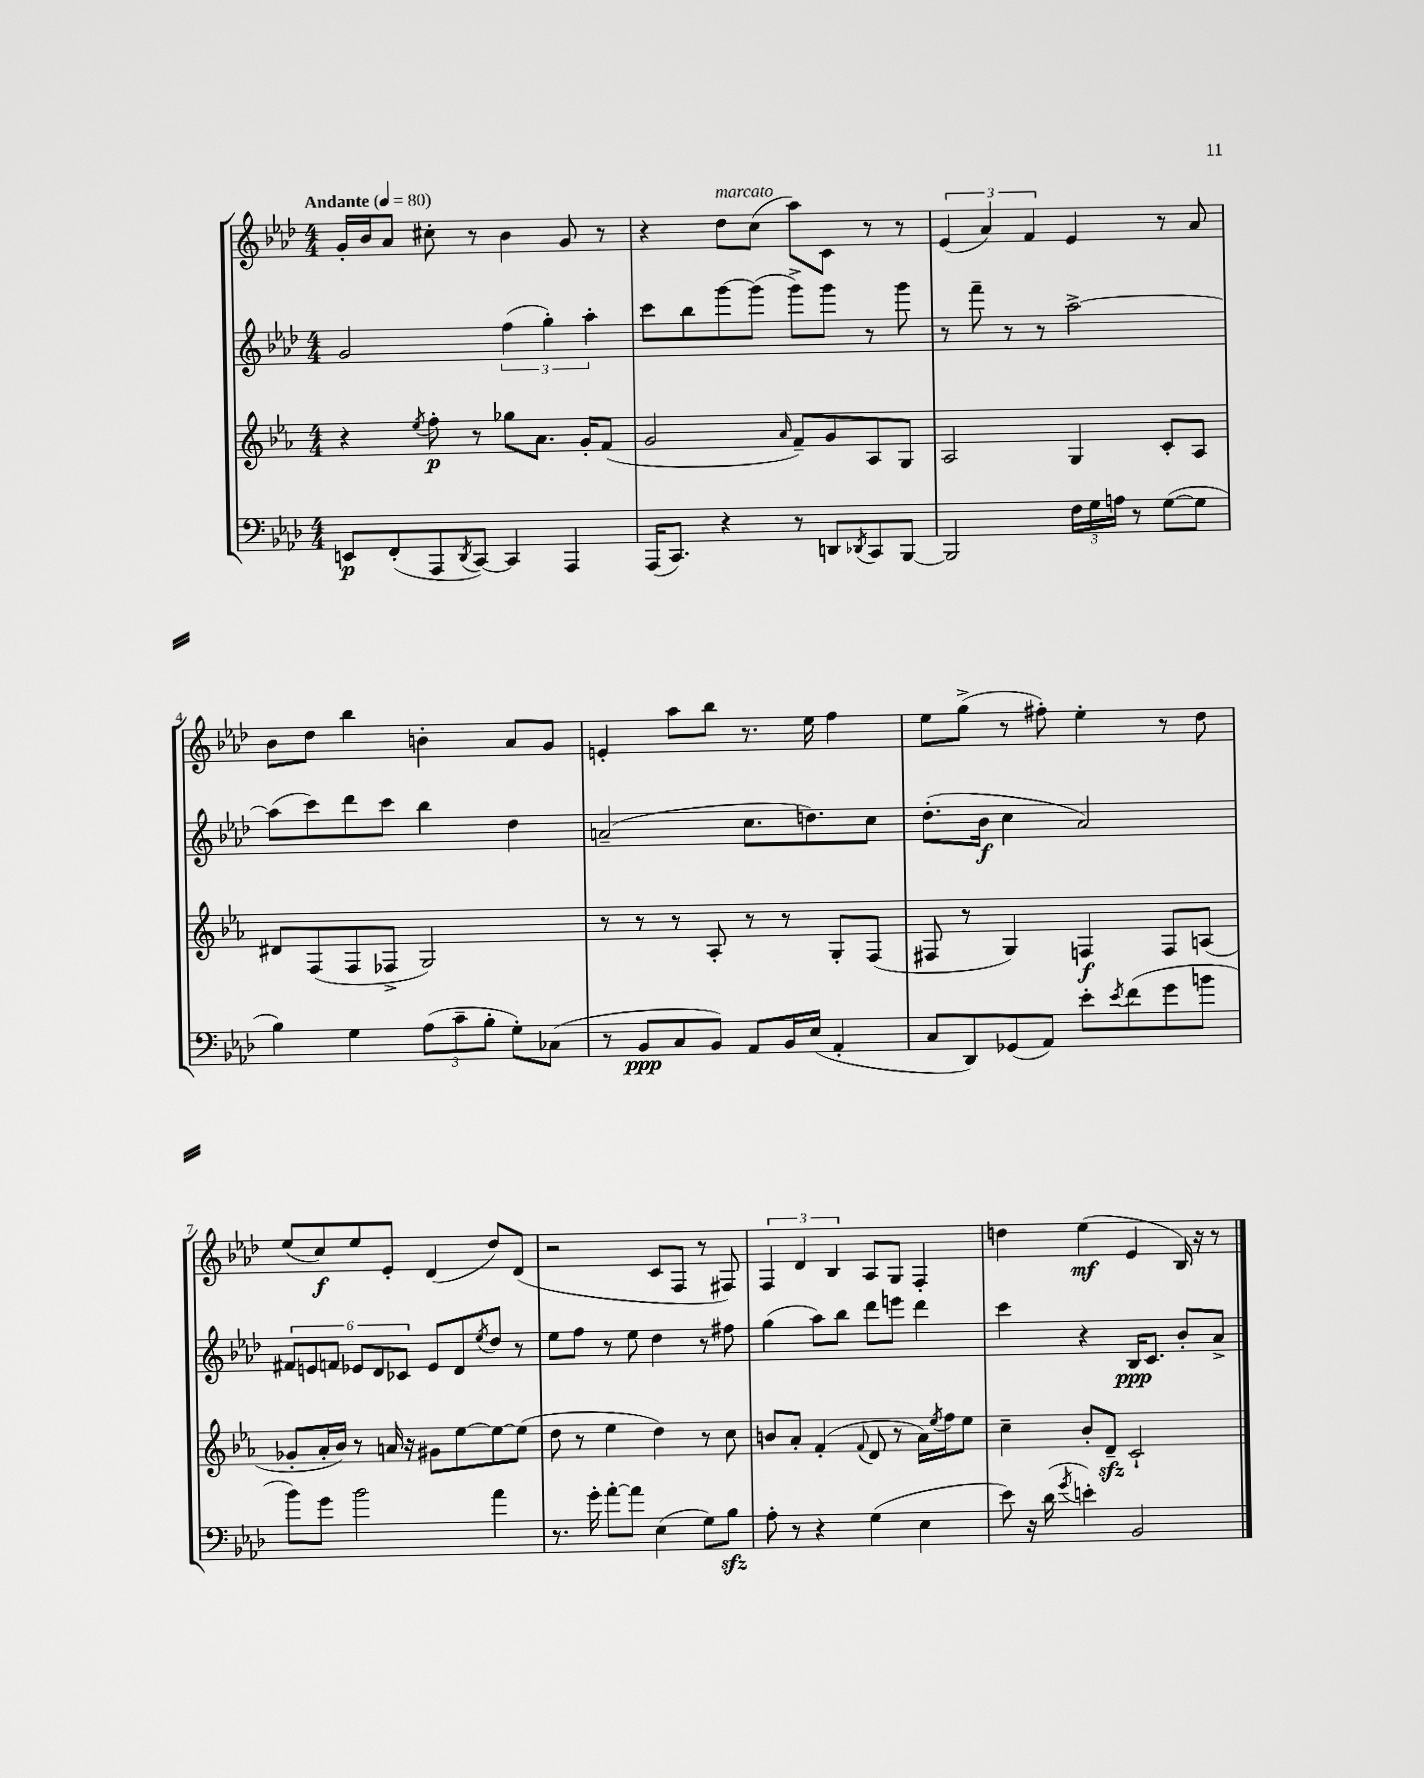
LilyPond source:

<<
\new StaffGroup <<
\new Staff = "s0" {
    \clef treble \key aes \major \numericTimeSignature \time 4/4 \tempo "Andante" 4 = 80
    g'16-. bes'16 aes'8 cis''8-. r8 bes'4 g'8 r8 |
    r4 des''8^\markup { \italic "marcato" } c''8( aes''8) c'8 r8 r8 |
    \tuplet 3/2 { ees'4( aes'4) f'4 } ees'4 r8 aes'8 |
    bes'8 des''8 bes''4 b'4-. aes'8 g'8 |
    e'4-. aes''8 bes''8 r8. ees''16 f''4 |
    ees''8 g''8->( r8 fis''8-.) ees''4-. r8 des''8 |
    ees''8( c''8\f) ees''8 ees'8-. des'4( des''8) des'8( |
    r2 c'8 f8 r8 fis8) |
    \tuplet 3/2 { f4 des'4 bes4 } aes8 g8 f4-. |
    d''4 ees''4\mf( ees'4 bes16) r16 r8 \bar "|." |
}
\new Staff = "s1" {
    \clef treble \key aes \major \numericTimeSignature \time 4/4
    g'2 \tuplet 3/2 { f''4( g''4-.) aes''4-. } |
    c'''8 bes''8 g'''8~ g'''8( g'''8->) g'''8 r8 g'''8 |
    r8 f'''8-- r8 r8 aes''2~-> |
    aes''8( c'''8) des'''8 c'''8 bes''4 des''4 |
    a'2--( c''8. d''8.) c''8 |
    des''8.-.( bes'16\f c''4 aes'2) |
    \tuplet 6/4 { fis'8 e'8 f'8 ees'8 des'8 ces'8 } ees'8 des'8 \acciaccatura { ees''8 } des''8 r8 |
    ees''8 f''8 r8 ees''8 des''4 r8 fis''8 |
    g''4( aes''8) bes''8 des'''8 e'''8 des'''4 |
    c'''4 r4 bes16\ppp c'8. bes'8-. aes'8-> \bar "|." |
}
\new Staff = "s2" {
    \clef treble \key ees \major \numericTimeSignature \time 4/4
    r4 \acciaccatura { ees''8 } f''8-.\p r8 ges''8 aes'8. g'16-. f'8( |
    g'2 \grace { aes'16 } f'8--) g'8 aes8 g8 |
    aes2 g4 c'8-. aes8 |
    dis'8 f8( f8 fes8-> g2) |
    r8 r8 r8 aes8-. r8 r8 g8-. f8( |
    fis8 r8 g4) f4\f f8 a8( |
    ges'8-. aes'16-. bes'16) r8 a'16 r16 gis'8 ees''8~ ees''8~ ees''8( |
    d''8 r8 ees''4 d''4) r8 c''8 |
    b'8 aes'8-. f'4-.( \appoggiatura { f'8 } d'8 r8 aes'16) \acciaccatura { ees''8 } f''16 ees''8 |
    c''4-- bes'8-. d'8--\sfz c'2-! \bar "|." |
}
\new Staff = "s3" {
    \clef bass \key aes \major \numericTimeSignature \time 4/4
    e,8\p f,8-.( aes,,8 \acciaccatura { des,8 } c,8~) c,4 aes,,4 |
    aes,,16( c,8.) r4 r8 d,8 \acciaccatura { des,8 } c,8 bes,,8~ |
    bes,,2 \tuplet 3/2 { f16 g16 a16 } r8 g8~( g8 |
    bes4) g4 \tuplet 3/2 { aes8( c'8-- bes8-. } g8-.) ces8( |
    r8 bes,8\ppp c8 bes,8) aes,8 bes,16 ees16( aes,4-. |
    c8 des,8) ges,8( aes,8) ees'8-. \acciaccatura { ees'8 } f'8( g'8 b'8 |
    bes'8) g'8 bes'2 aes'4 |
    r8. g'16-. aes'8~-. aes'8 ees4( g8) bes8\sfz |
    aes8-. r8 r4 g4( ees4 |
    ees'8) r16 des'16( \acciaccatura { g'8 } e'4-.) bes,2 \bar "|." |
}
>>
>>
